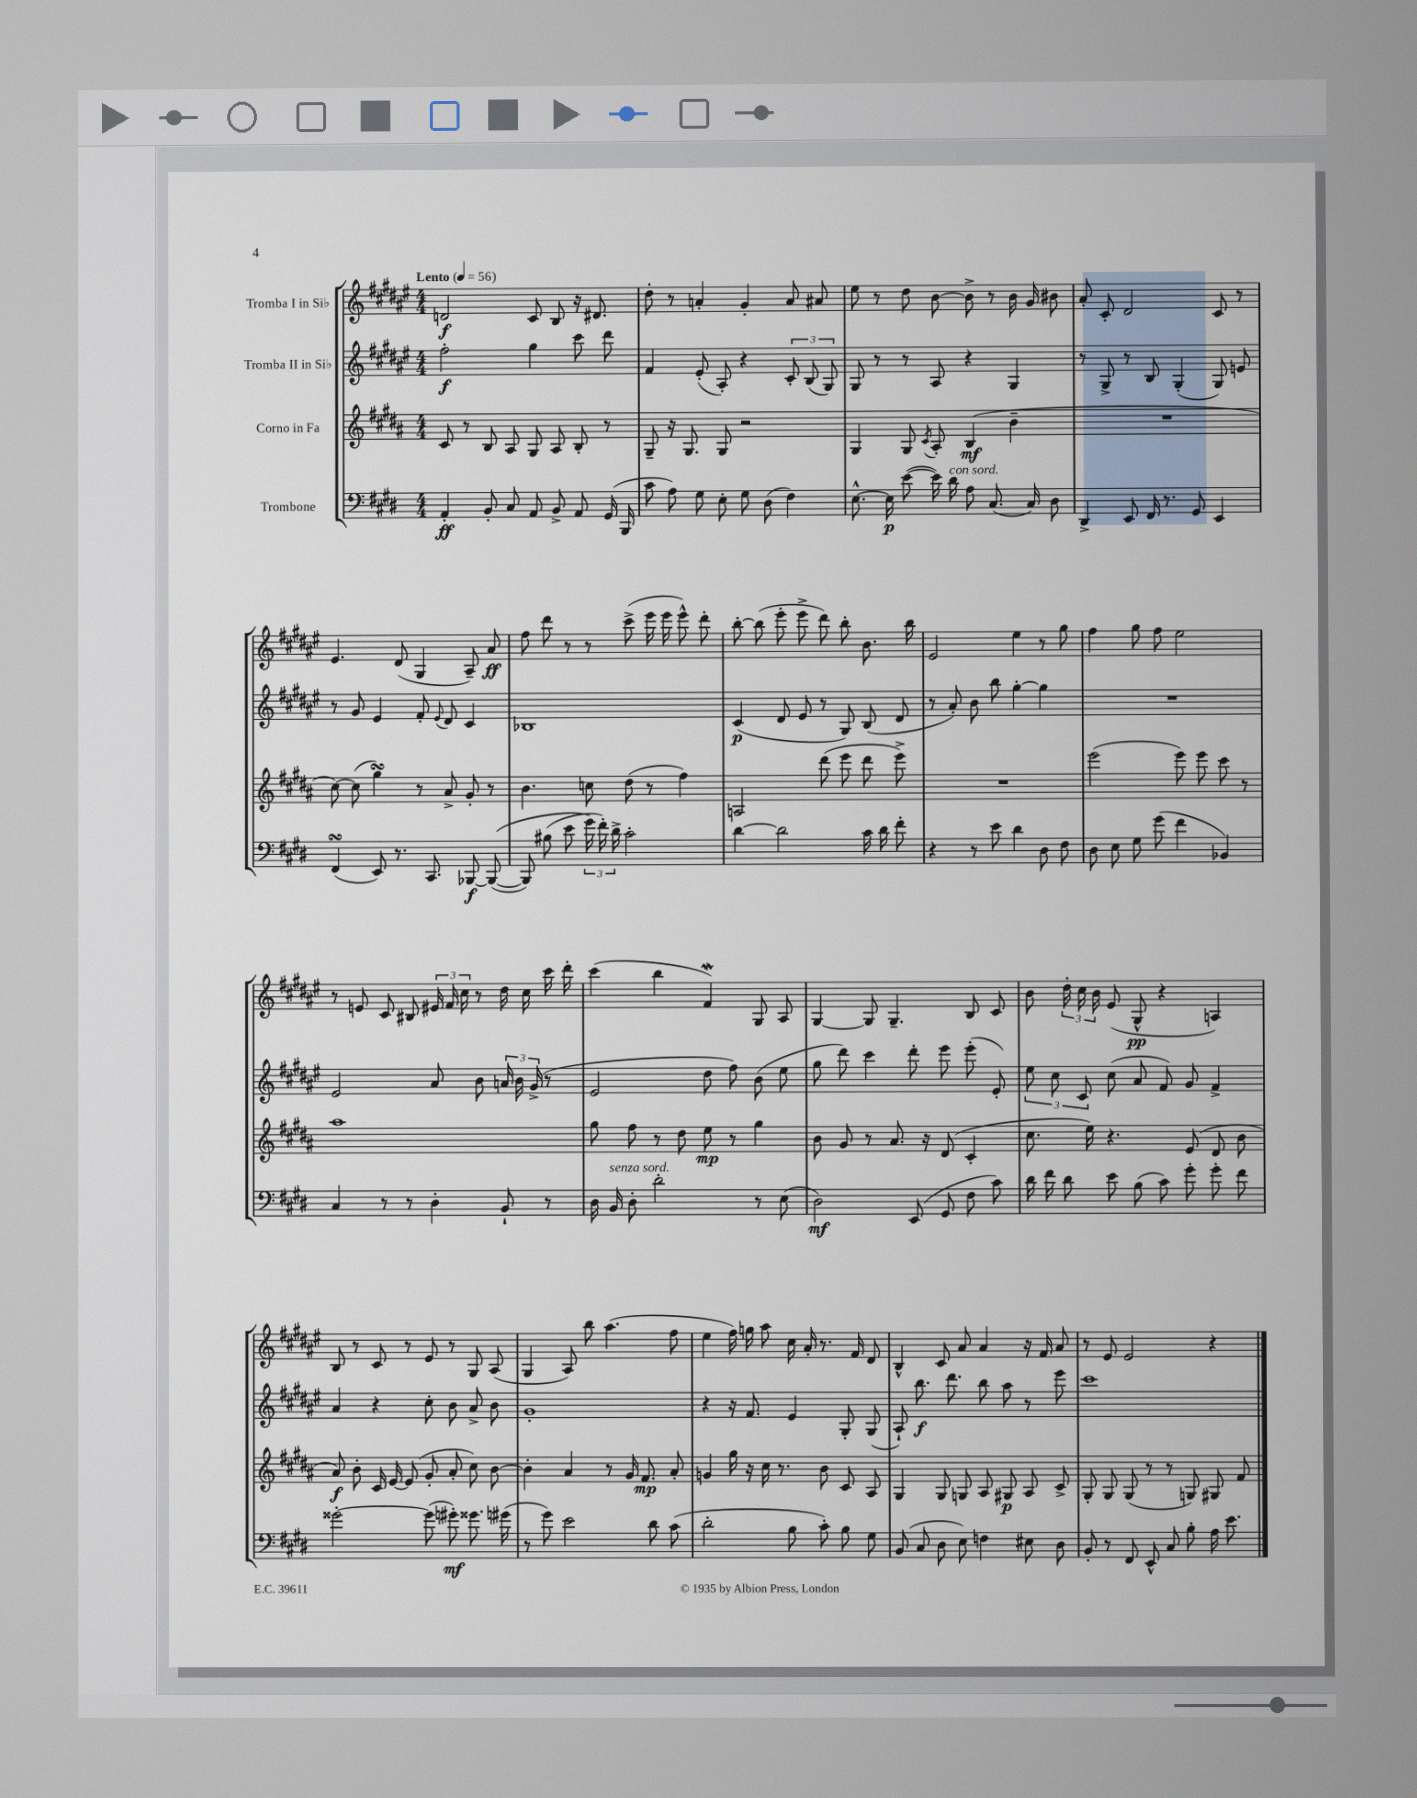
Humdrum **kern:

**kern	**kern	**kern	**kern
*staff4	*staff3	*staff2	*staff1
*clefF4	*clefG2	*clefG2	*clefG2
*k[f#c#g#d#]	*k[f#c#g#d#a#]	*k[f#c#g#d#a#e#]	*k[f#c#g#d#a#e#]
*M4/4	*M4/4	*M4/4	*M4/4
*MM56	*MM56	*MM56	*MM56
4AA'	8c#	2ff#'	2d
.	8r	.	.
8BB'	8B	.	.
8C#	8A#	.	.
8AA	8G#	4gg#	8c#
8BB^	8A#	.	8B
8AA	8B'	8ccc#	16r
.	.	.	8.d#
(16GG#	8r	8ddd#	.
16BBB	.	.	.
=	=	=	=
8c#	8G#~	4f#	8dd#'
8A)	16r	.	8r
.	8.G#	.	.
8G#	.	(8e#'	4a'
8E'	8G#	8A#')	.
8G#	2r	4r	4g#'
(8D#	.	.	.
4F#)	.	12c#'	8a
.	.	(12B	.
.	.	.	8a#
.	.	12G#)	.
=	=	=	=
[8.E^^	4G#	8G#	8ee#
.	.	8r	8r
16E]	.	.	.
([8e	8G#	8r	8dd#
.	8qc#	.	.
16e])	8A#'	8A#	[8b
16d#	.	.	.
8A	(4B	4r	8b^]
(8.C#	.	.	8r
.	4b~	4G#	16b
16C#)	.	.	16g#
8D#	.	.	8b#
=	=	=	=
4DD#^	1r	8r	8a#'
.	.	8G#^	8c#'
8EE	.	8r	2d#
16FF#	.	8B	.
8.r	.	.	.
.	.	(4G#'	.
8GG#	.	.	.
4EE	.	8G#)	8c#
.	.	8e	8r
=	=	=	=
(4FF#	[8cc#)	8r	4.e#
.	(8cc#]	8g#	.
8EE)	4gg#)	4e#	.
8.r	.	.	(8d#
.	8r	8f#'	4G#
8.CC#	.	.	.
.	.	8qqe#	.
.	8a#^	8d#	.
[8BBB-	8g#'	4c#	8A#~)
&((8BBB-_	8r	.	8a#
=	=	=	=
8BBB-])	4.b	1B-	8ff#
(8B#	.	.	8ddd#
8e	.	.	8r
24g#&)	8cc	.	8r
24f#')	.	.	.
24d#^	.	.	.
2c#'	(8dd#	.	(8ccc#^
.	8r	.	16eee#
.	.	.	16eee#
.	4ff#)	.	8eee#^^)
.	.	.	8ddd#'
=	=	=	=
[4d#	2A	(4c#	[8bb'
.	.	.	(8bb]
2d#]	.	8d#	8eee#'
.	.	8e#	8eee#^
.	(8ddd#	8r	8ddd#)
.	8eee	8G#)	8bb'
16c#	8ddd#	(8B	8.b
16d#	.	.	.
8f#'	8eee^)	8d#	.
.	.	.	16bb
=	=	=	=
4r	1r	8r	2e#
.	.	8a#')	.
8r	.	8b	.
8e	.	8bb	.
4d#	.	[4gg#'	4ee#
8D#	.	4gg#]	8r
8F#	.	.	8gg#
=	=	=	=
8D#	(2eee	1r	4ff#
8E	.	.	.
8G#	.	.	8gg#
(8g#	.	.	8ff#
4f#	8eee)	.	2ee#
.	8eee	.	.
4BB-)	8ccc#	.	.
.	8r	.	.
=	=	=	=
4C#	1aa#	2e#	8r
.	.	.	8e
8r	.	.	8c#
8r	.	.	8B#
4D#'	.	8a#	24e#
.	.	.	24f#
.	.	.	24cc#
.	.	8b	8r
8BB`	.	24a	16dd#
.	.	24b	.
.	.	.	16cc#
.	.	(24g#^	.
8r	.	8r	16ccc#
.	.	.	16ddd#'
=	=	=	=
16D#	8gg#	2e#	(4ccc#
16BB	.	.	.
8D#'	8ff#	.	.
2d#'	8r	.	4bb
.	8dd#	.	.
.	8ee	8dd#	4f#)
.	8r	8ff#)	.
8r	4gg#	(8b	8G#
(8E	.	8ee#	8A#
=	=	=	=
2D#)	8b	8gg#	[4G#
.	8g#	8ddd#)	.
.	8r	4ccc#	8G#]
.	8.a#	.	4.G#~
(8EE	.	8ddd#'	.
.	16r	.	.
8GG#	(8d#	8eee#	.
8F#	4c#'	(8eee#'	8B
8c#)	.	8e#')	8c#
=	=	=	=
16d#	8.cc#	12ee#	8b
16f#	.	.	.
.	.	12cc#	.
8d#	.	.	24dd#'
.	.	12c#	24cc#
.	16ee)	.	.
.	.	.	24b
8e	4.r	(8cc#	(8e#
(8B	.	8a#	8G#^^
8c#)	.	8f#)	4r
8g#'	(8e	8g#	.
8g#'	8d#	4f#^	4A)
8f#	8b	.	.
=	=	=	=
[2g##'	8a#)	4a#	8B
.	8b'	.	8r
.	16c#	4r	8c#
.	[16e	.	.
.	(8e]	.	8r
(8g##]	8g#'	8cc#'	8e#
8g#')	8a#'	8b	8r
8.g##	8cc#)	8a#^	8G#
.	[8b	8b	(8A#
(16g#	.	.	.
=	=	=	=
8r	4b']	1g#'	4G#
8g#)	.	.	.
2e	4a#	.	8A#)
.	.	.	8bb
.	8r	.	(4.aa#
.	16g#	.	.
.	8.f#	.	.
8d#	.	.	.
(8c#	8a#'	.	8ff#
=	=	=	=
2d#'	4g	4r	4ee#
.	16gg#	16r	16ff#)
.	16r	8.f#	16gg
.	16cc#	.	8aa#
.	8.r	.	.
8B	.	4e#	16cc#
.	.	.	16a#'
8c#')	8b	.	8.r
8B	8c#	8G#'	.
.	.	.	16f#
8G#	8A#	(8G#	8d#
=	=	=	=
(8BB	4G#	8A#`)	4B^^
8C#	.	8.bb	.
8D#	8G#	.	8c#
.	.	8.ddd#	.
8E)	8G	.	8a#
4F	8A#	8bb	4a#
.	8G#	8aa#	.
8E#	8A#	8r	16r
.	.	.	16f#
8D#	8c#^	8eee#	8a#
=	=	=	=
8BB'	8G#'	1ccc#	8r
8r	8G#	.	8e#
8FF#	(8G#	.	2e#
8EE^^	8r	.	.
8C#	8r	.	.
8B'	8G)	.	.
16A	8G#	.	4r
8.e	.	.	.
.	8f#	.	.
==	==	==	==
*-	*-	*-	*-
